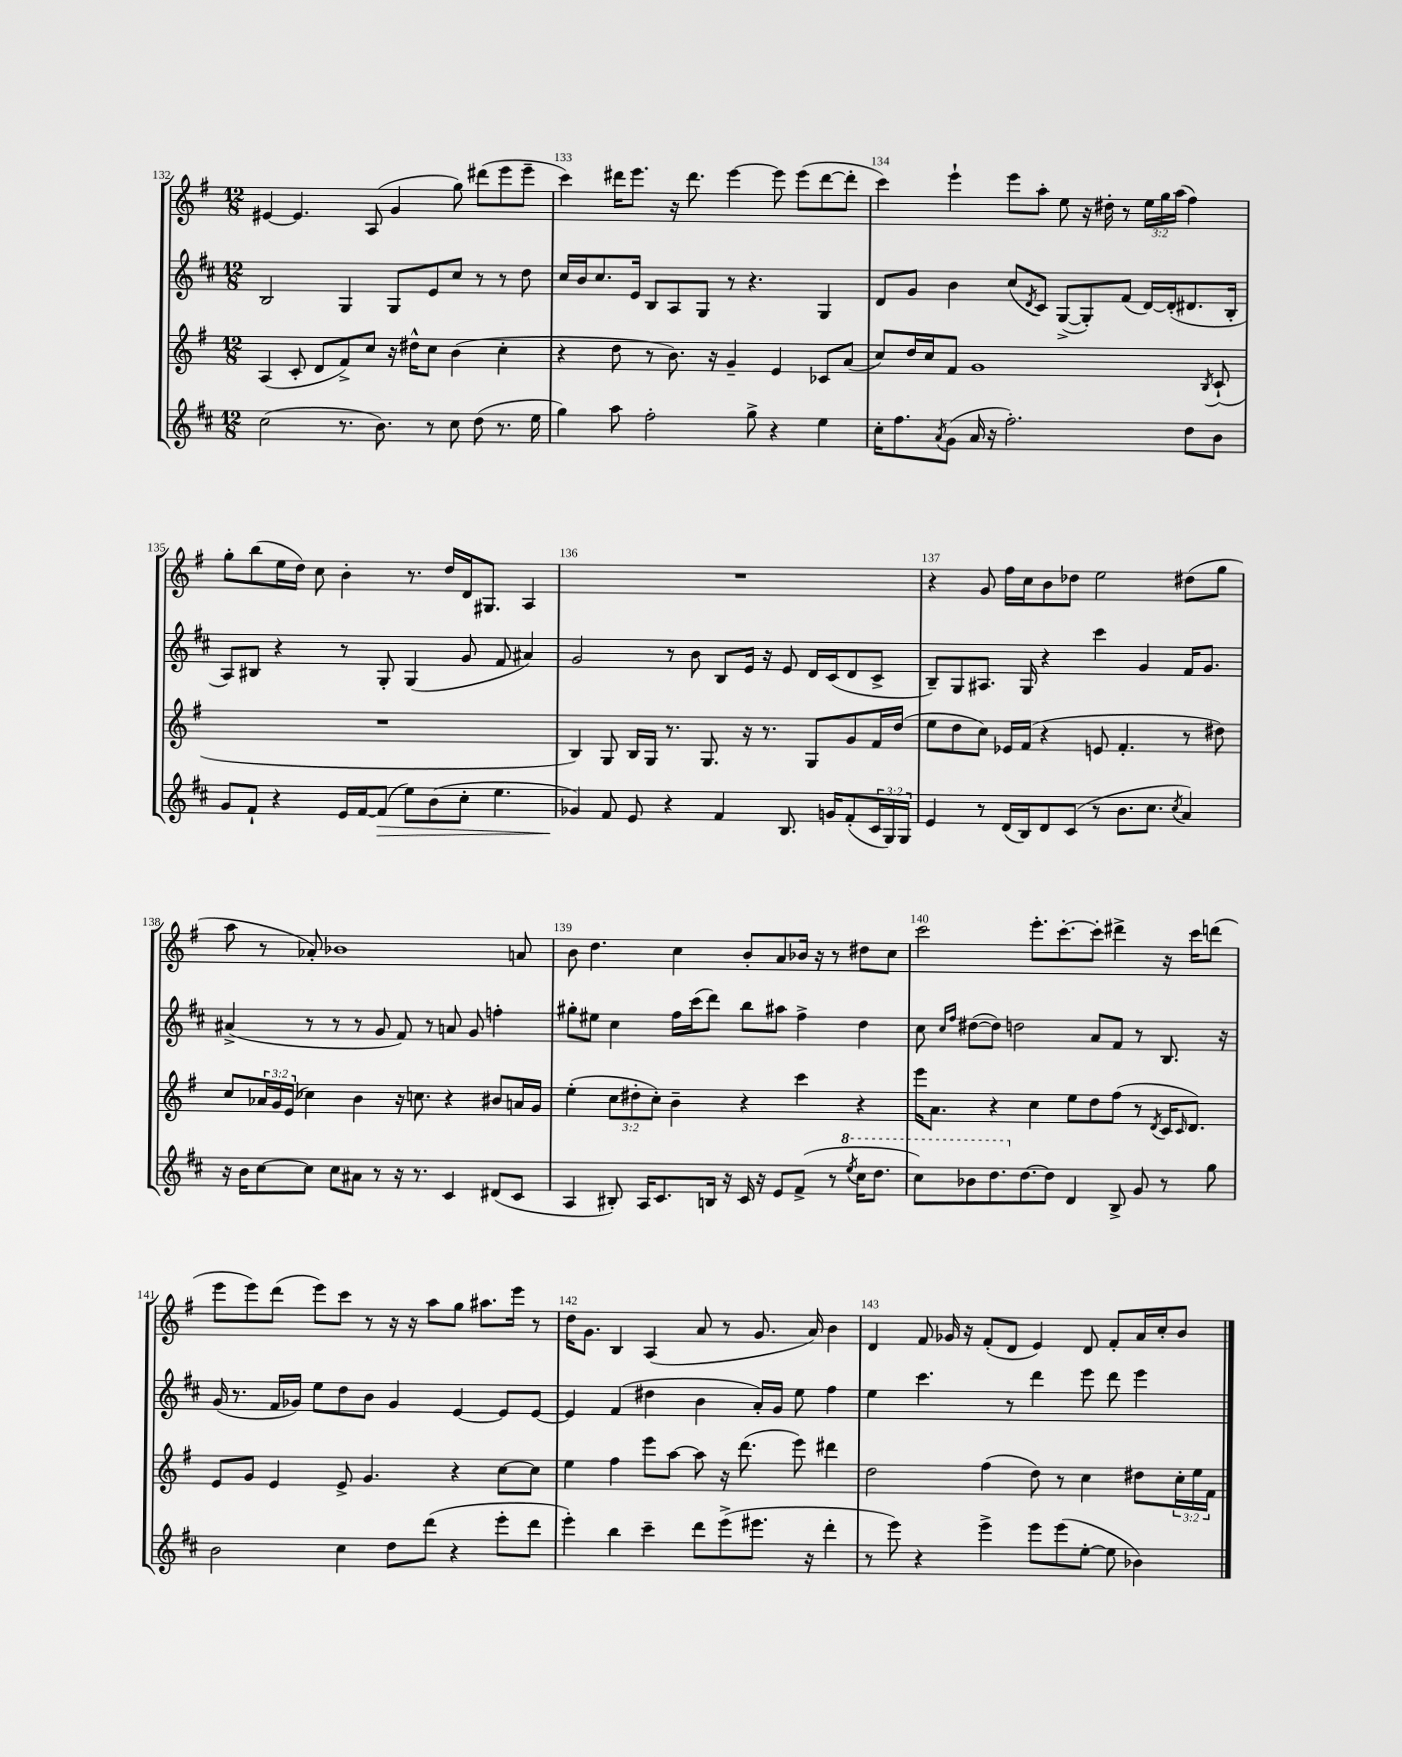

**kern	**kern	**kern	**kern
*staff4	*staff3	*staff2	*staff1
*clefG2	*clefG2	*clefG2	*clefG2
*k[f#c#]	*k[f#]	*k[f#c#]	*k[f#]
*M12/8	*M12/8	*M12/8	*M12/8
(2cc#	(4A	2B	[4e#
.	8c'	.	4.e#]
.	8d	.	.
8.r	8f#^)	4G	.
.	8cc	.	(8A
8.b)	.	.	.
.	16r	8G	4g
.	16dd#^^	.	.
8r	8cc	8e	.
8cc#	(4b	8cc#	8gg)
(8dd	.	8r	(8ddd#
8.r	4cc'	8r	8eee
.	.	8dd	8eee~
16ee	.	.	.
=	=	=	=
4gg)	4r	16cc#	4ccc)
.	.	16b	.
.	.	8.cc#	.
8aa	8dd	.	16ddd#
.	.	16e	8.eee
2ff#'	8r	8B	.
.	8.b)	8A	16r
.	.	.	8.ddd#
.	.	8G	.
.	16r	.	.
.	4g~	8r	[4eee
8gg^	.	4.r	.
4r	4e	.	8eee]
.	.	.	(8eee
4ee	8c-	4G	[8ddd#
.	(8a	.	8ddd#']
=	=	=	=
16cc#'	8cc)	8d	4ccc)
8.ff#	.	.	.
.	16dd	8g	.
.	16cc	.	.
8qa	.	.	.
(8g	8f#	4b	4eee`
16a	1g	.	.
16r	.	.	.
2.ff#')	.	(8cc#	8eee
.	.	8qd	.
.	.	8c#)	8aa'
.	.	([8G^	8ee
.	.	8G'])	16r
.	.	.	16dd#'
.	.	(8f#	8r
.	.	[16d)	24ee
.	.	.	24gg
.	.	(16d']	.
.	.	.	(24aa
8dd	.	8.d#	4ff#)
.	8qB	.	.
8b	(8c`	.	.
.	.	16B'	.
=	=	=	=
8g	1.r	8A)	8gg'
8f#`	.	8B#	(8bb
4r	.	4r	16ee
.	.	.	16dd)
.	.	.	8cc
16e	.	8r	4b'
[16f#	.	.	.
(8f#]	.	8G'	.
8ee)	.	(4G	8.r
(8b	.	.	.
.	.	.	16dd
8cc#'	.	8g	16d
.	.	.	8.G#
4.ee	.	8f#	.
.	.	4a#)	4A
=	=	=	=
4g-)	4B)	2g	1.r
8f#	8G	.	.
8e	16B	.	.
.	16G	.	.
4r	8.r	8r	.
.	.	8b	.
.	8.G	.	.
4f#	.	8B	.
.	16r	16e	.
.	8.r	16r	.
8.B	.	8e	.
.	8G	16d	.
16g	.	(16c#	.
(8f#'	8g	8d	.
24c#	16f#	8c#^	.
24G)	.	.	.
.	(16dd	.	.
24G	.	.	.
=	=	=	=
4e	8ee	8B~)	4r
.	8dd	8G	.
8r	8cc)	8.A#	8g
(16d	16e-	.	16ff#
16B)	(16f#	16G	16cc
8d	4r	4r	8b
(8c#	.	.	8dd-
8r	8e	4ccc#	2ee
8.b	4.f#'	.	.
.	.	4g	.
8.cc#	.	.	.
8qcc#	.	.	.
4a)	8r	16f#	(8dd#
.	.	8.g	.
.	8dd#)	.	8gg
=	=	=	=
16r	8cc	(4a#^	8aa
16b	.	.	.
[8cc#	24a-	.	8r
.	24g	.	.
.	(24e	.	.
8cc#]	4cc-)	8r	8a-')
8cc#	.	8r	1b-
8a#	4b	8r	.
8r	.	8g	.
16r	16r	8f#)	.
8.r	8.cc	.	.
.	.	8r	.
4c#	4r	8a	.
.	.	8g	.
(8d#	8b#	4ff'	.
8c#	16a	.	8a
.	16g	.	.
=	=	=	=
4A	(4ee'	8gg#'	8b
.	.	8ee#	4.dd
8B#')	12cc	4cc#	.
.	12dd#'	.	.
16A	.	.	.
.	12cc')	.	.
8.c#	.	.	.
.	4b~	16ff#	4cc
.	.	(16ccc#	.
16B	.	8ddd)	.
16r	.	.	.
16c#	4r	8bb	8b'
16r	.	.	.
8e	.	8aa#	8a
(8f#^	4ccc	4ff#^	16b-
.	.	.	16r
8r	.	.	8r
8qeee	.	.	.
16ccc#	4r	4dd	8dd#
8.ddd	.	.	.
.	.	.	8cc
=	=	=	=
8ccc#)	16eee	8cc#	2ccc
.	8.a	.	.
.	.	16qqcc#	.
.	.	16qqff#	.
8bb-	.	([8dd#	.
8.ddd	4r	8dd#])	.
.	.	2dd	.
[8.dd	.	.	.
.	4cc	.	8.eee'
8dd]	.	.	.
.	.	.	[8.ccc'
4d	8ee	.	.
.	8dd	8a	8ccc']
8B^	(8ff#	8f#	4ddd#^
8g	8r	8r	.
.	8qd	.	.
8r	16c	8.B	16r
.	16qqc	.	.
.	8.d)	.	16ccc
8gg	.	.	(8ddd
.	.	16r	.
=	=	=	=
2b	8e	(16g	8eee
.	.	8.r	.
.	8g	.	8eee)
.	4e	16f#	(8ddd
.	.	16g-)	.
.	.	8ee	8eee)
4cc#	8e^	8dd	8ccc
.	4.g	8b	8r
8dd	.	4g-	16r
.	.	.	16r
(8ddd	.	.	8aa
4r	4r	[4e	8gg
.	.	.	8.aa#
8eee'	[8cc	8e]	.
.	.	.	16eee
8ddd	8cc]	[8e	8r
=	=	=	=
4eee')	4ee	4e]	16dd
.	.	.	8.g
4bb	4ff#	(4f#	4B
4ccc#~	8eee	4dd#	(4A
.	[8aa	.	.
8ddd	8aa]	4b	8a
(8eee^	16r	.	8r
.	(8.ddd	.	.
8.eee#	.	16a')	8.g
.	.	16g	.
.	8eee)	8ee	.
16r	.	.	16a)
4ddd'	4ddd#	4ff#	4b
=	=	=	=
8r	2dd	4ee	4d
8eee)	.	.	.
4r	.	4.ccc#	8f#
.	.	.	16g-
.	.	.	16r
4eee^	(4ff#	.	(8f#'
.	.	8r	8d
8eee	8dd)	4ddd	4e)
(8eee	8r	.	.
[8ee'	4cc	8eee	8d
8ee]	.	8ddd	8f#'
4b-)	8dd#	4eee	16a
.	.	.	16cc'
.	24cc'	.	8b
.	24ee	.	.
.	24f#	.	.
==	==	==	==
*-	*-	*-	*-
